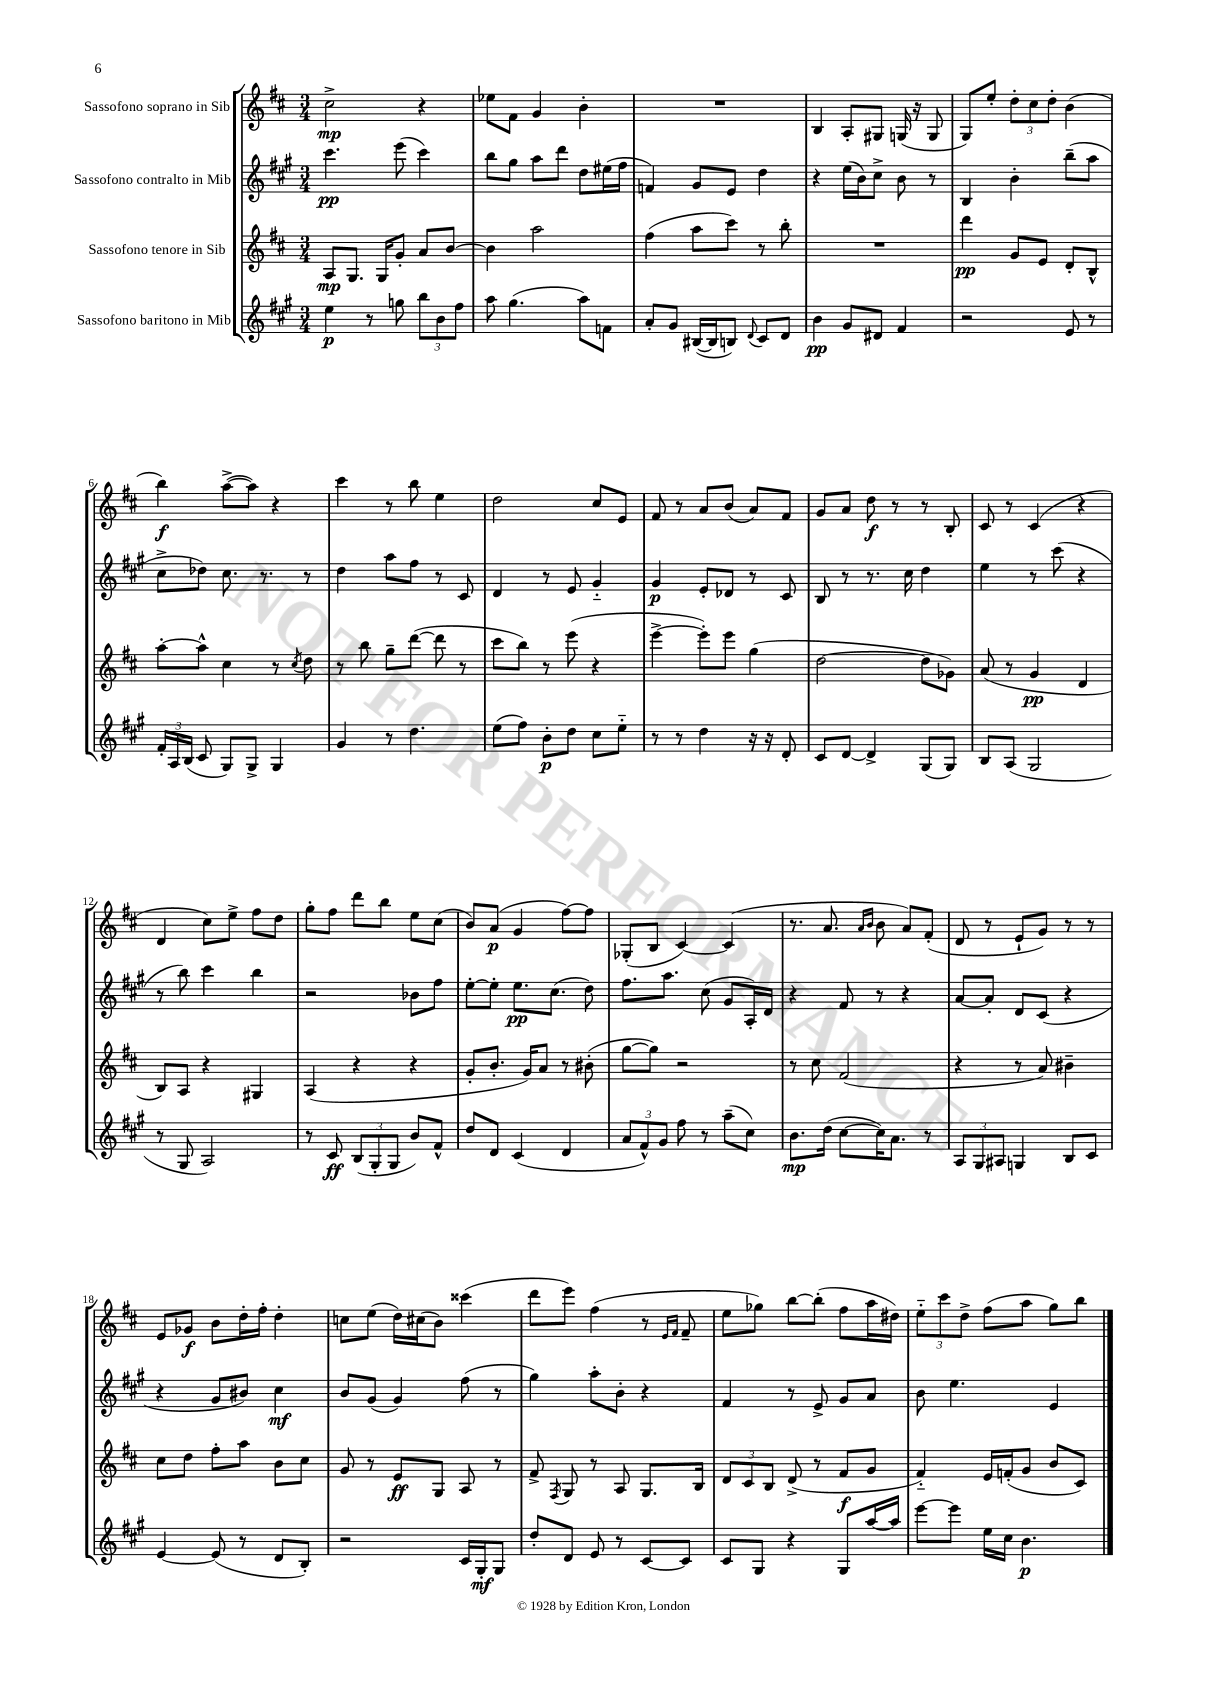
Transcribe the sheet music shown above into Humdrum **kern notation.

**kern	**kern	**kern	**kern
*staff4	*staff3	*staff2	*staff1
*clefG2	*clefG2	*clefG2	*clefG2
*k[f#c#g#]	*k[f#c#]	*k[f#c#g#]	*k[f#c#]
*M3/4	*M3/4	*M3/4	*M3/4
4ee	8A	4.ccc#	2cc#^
.	8.G	.	.
8r	.	.	.
.	16G	.	.
8gg	8g'	(8eee	.
12bb	8a	4ccc#)	4r
12b	.	.	.
.	[8b	.	.
12ff#	.	.	.
=	=	=	=
8aa	4b]	8bb	8ee-
(4.gg#	.	8gg#	8f#
.	2aa	8aa	4g
.	.	8ddd	.
8aa)	.	8dd	4b'
8f	.	(16ee#	.
.	.	16ff#	.
=	=	=	=
8a'	(4ff#	4f)	2.r
8g#	.	.	.
([16B#	8aa	8g#	.
16B#]	.	.	.
8B)	8ccc#)	8e	.
8qqd	.	.	.
8c#	8r	4dd	.
8d	8bb'	.	.
=	=	=	=
4b	2.r	4r	4B
8g#	.	(16ee	8A'
.	.	16b)	.
8d#	.	8cc#^	8G#
4f#	.	8b	(16G
.	.	.	16r
.	.	8r	8G
=	=	=	=
2r	4ddd	4B	8G)
.	.	.	8ee'
.	8g	4b'	12dd'
.	.	.	12cc#
.	8e	.	.
.	.	.	12dd'
8e	8d'	(8bb~	(4b
8r	8B^^	8aa	.
=	=	=	=
24f#'	[8aa'	8cc#^	4bb)
24A	.	.	.
(24B	.	.	.
8c#	8aa^^]	8dd-)	.
8G#)	4cc#	8.cc#	([8aa^
8G#^	.	.	8aa])
.	.	8.r	.
4G#	8r	.	4r
.	8qcc#	.	.
.	8dd	8r	.
=	=	=	=
4g#	8r	4dd	4ccc#
.	8bb	.	.
8r	8gg~	8aa	8r
4.dd	([8ddd	8ff#	8bb
.	8ddd]	8r	4ee
.	8r	8c#	.
=	=	=	=
(8ee	8ccc#	4d	2dd
8ff#)	8bb)	.	.
8b'	8r	8r	.
8dd	(8eee	8e	.
8cc#	4r	4g#'~	8cc#
8ee'~	.	.	8e
=	=	=	=
8r	[4eee^	4g#	8f#
8r	.	.	8r
4dd	8eee'])	8e'	8a
.	8eee	8d-	(8b
16r	(4gg	8r	8a)
16r	.	.	.
8d'	.	8c#	8f#
=	=	=	=
8c#	[2dd	8B	8g
[8d	.	8r	8a
4d^]	.	8.r	8dd
.	.	.	8r
.	.	16cc#	.
(8G#	8dd]	4dd	8r
8G#)	8g-)	.	8B'
=	=	=	=
8B	(8a	4ee	8c#
(8A	8r	.	8r
2G#	4g	8r	(4c#
.	.	(8ccc#	.
.	4d	4r	4r
=	=	=	=
8r	8B)	8r	4d
8G#	8A	8bb)	.
2A)	4r	4ccc#	8cc#)
.	.	.	8ee^
.	4G#	4bb	8ff#
.	.	.	8dd
=	=	=	=
8r	(4A	2r	8gg'
8c#	.	.	8ff#
(12B	4r	.	8ddd
12G#'	.	.	.
.	.	.	8bb
12G#	.	.	.
8b)	4r	8b-	8ee
8f#^^	.	8ff#	(8cc#
=	=	=	=
8dd	8g'	[8ee'	8b)
8d	8.b'	8ee']	(8a
(4c#	.	8.ee	4g
.	16g)	.	.
.	8a	.	.
.	.	(8.cc#	.
4d	8r	.	[8ff#)
.	(8b#'	8dd)	8ff#]
=	=	=	=
12a	[8gg	8.ff#	(8G-'
12f#^^)	.	.	.
.	8gg])	.	8B
12g#	.	.	.
.	.	8.aa	.
8ff#	2r	.	[4c#)
8r	.	(8cc#	.
(8aa~	.	8g#	(4c#]
8cc#)	.	16A')	.
.	.	16d	.
=	=	=	=
8.b	8r	4r	8.r
.	8cc#	.	.
(16dd	.	.	8.a
[8cc#	(2f#	8f#	.
.	.	.	16qqa
.	.	.	16qqb
16cc#])	.	8r	8b
8.a	.	.	.
.	.	4r	8a)
8r	.	.	(8f#'
=	=	=	=
12A	4r	[8a	8d
12G#	.	.	.
.	.	8a']	8r
12A#	.	.	.
4G	8r	8d	8e`
.	8a)	(8c#	8g)
8B	4b#~	4r	8r
8c#	.	.	8r
=	=	=	=
[4e	8cc#	4r	8e
.	8dd	.	8g-
(8e]	8ff#'	8g#	8b
8r	8aa	8b#)	16dd'
.	.	.	16ff#'
8d	8b	4cc#	4dd'
8B')	8cc#	.	.
=	=	=	=
2r	8g	8b	8cc
.	8r	(8g#	(8ee
.	8e	4g#)	16dd)
.	.	.	(16cc#
.	8G	.	8b)
16c#	8A	(8ff#	(4ccc##
16G#'	.	.	.
8G#	8r	8r	.
=	=	=	=
8dd'	8f#^	4gg#)	8ddd
.	8qF#	.	.
8d	8G	.	8eee)
8e	8r	8aa'	(4ff#
8r	8A	8b'	.
[8c#	8.G	4r	8r
.	.	.	16qqe
.	.	.	16qqf#
8c#]	.	.	8f#~
.	16B	.	.
=	=	=	=
8c#	12d	4f#	8ee
.	12c#	.	.
8G#	.	.	8gg-)
.	12B	.	.
4r	(8d^	8r	[8bb
.	8r	8e^	(8bb']
8G#	8f#	8g#	8ff#
[16aa	8g	8a	16aa
16aa]	.	.	16dd#)
=	=	=	=
[8eee	4f#'~)	8b	12ee'~
.	.	.	12ccc#
8eee]	.	4.ee	.
.	.	.	12dd^
16ee	16e	.	(8ff#
16cc#	(16f'	.	.
4.b	8g	.	8aa
.	8b	4e	8gg)
.	8c#)	.	8bb
==	==	==	==
*-	*-	*-	*-
